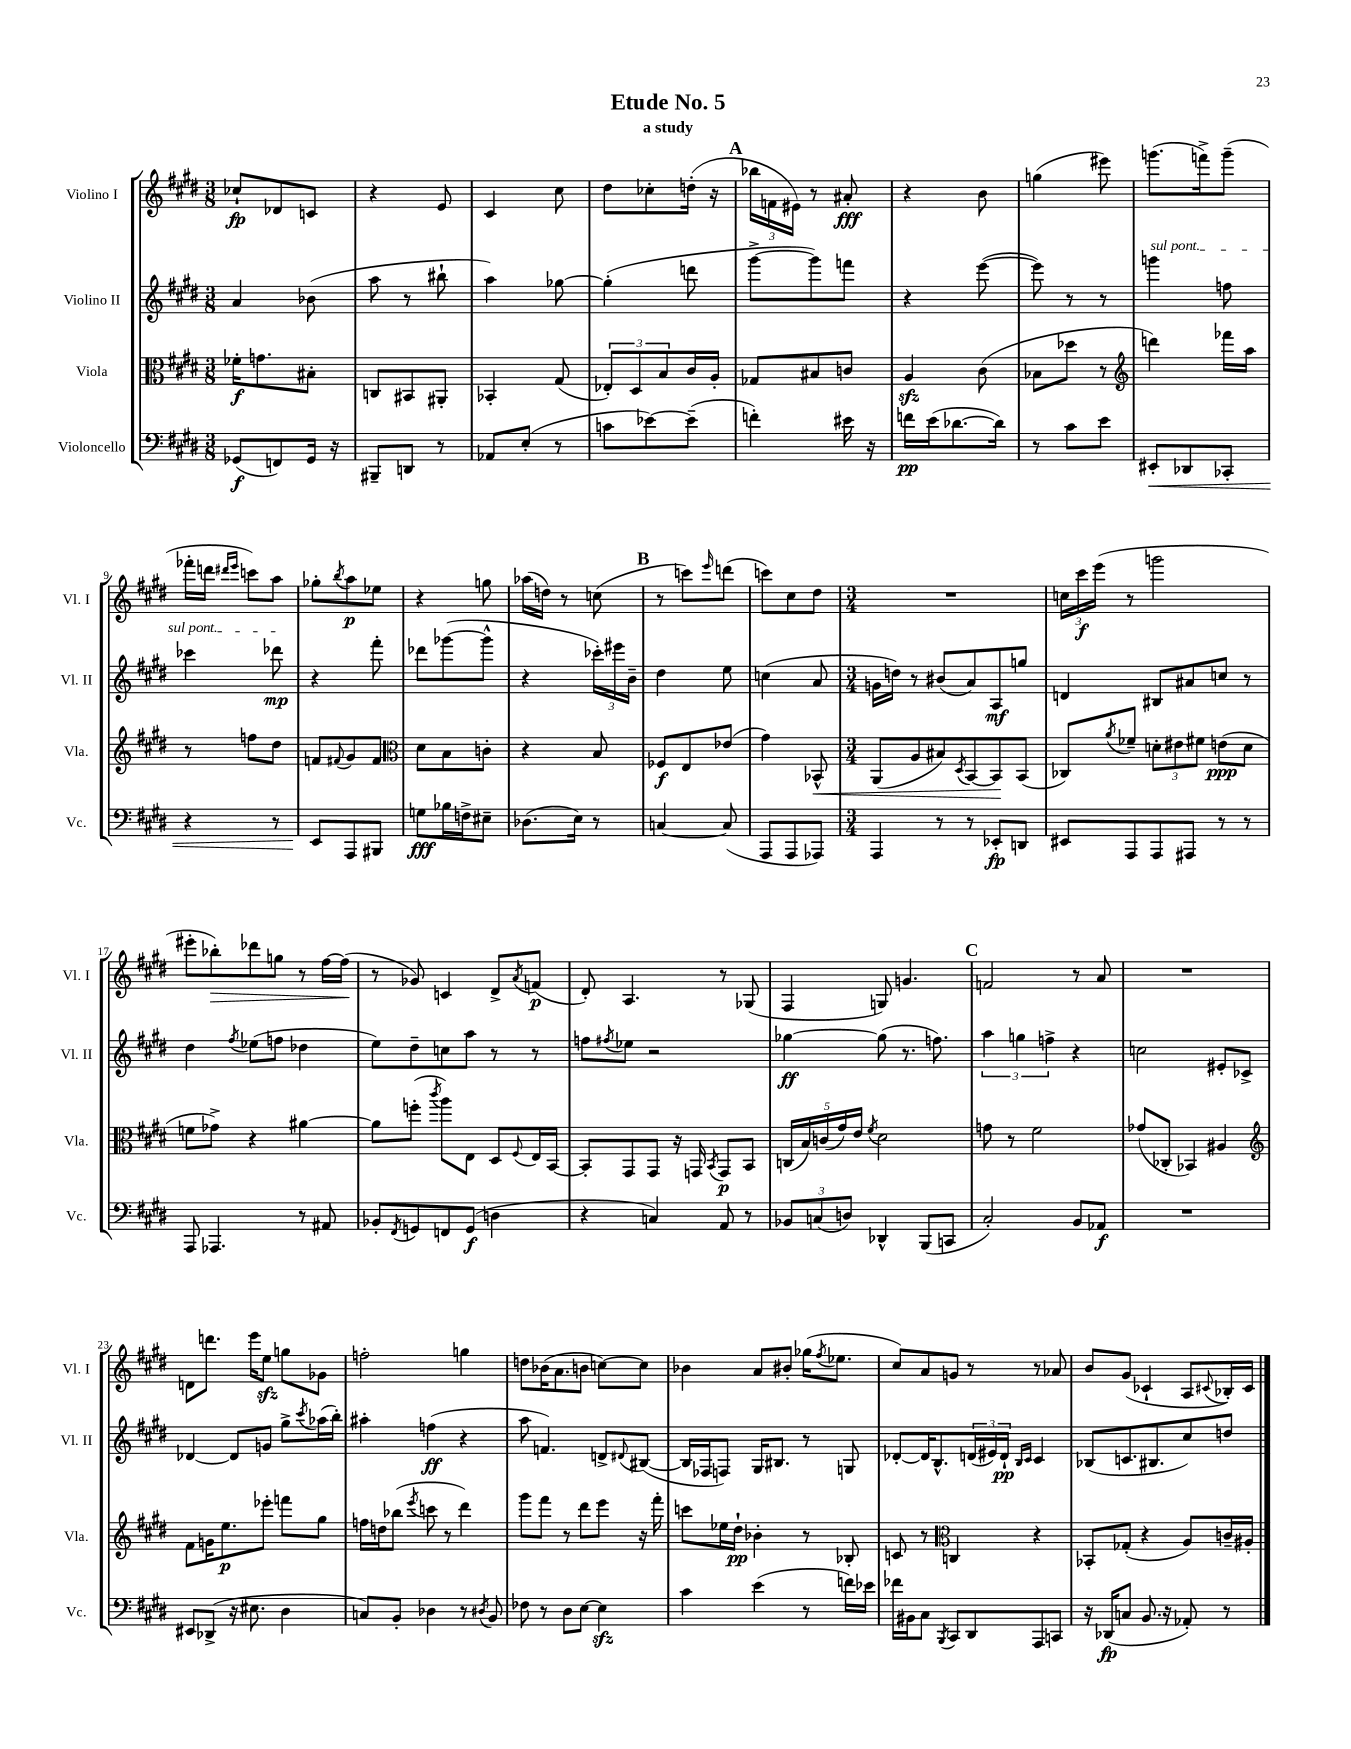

**kern	**kern	**kern	**kern
*staff4	*staff3	*staff2	*staff1
*clefF4	*clefC3	*clefG2	*clefG2
*k[f#c#g#d#]	*k[f#c#g#d#]	*k[f#c#g#d#]	*k[f#c#g#d#]
*M3/8	*M3/8	*M3/8	*M3/8
(8GG-	16f-'	4a	8cc-`
.	8.g	.	.
8FF)	.	.	8d-
16GG-	8B#'	(8b-	8c
16r	.	.	.
=	=	=	=
8BBB#~	8C	8aa	4r
8DD	8BB#	8r	.
8r	8AA#'	8bb#`	8e
=	=	=	=
8AA-	4BB-'	4aa)	4c#
(8E'	.	.	.
8r	(8G#	[8gg-	8cc#
=	=	=	=
8c	12E-')	(4gg-']	8dd#
.	12D#	.	.
[8e-)	.	.	8cc-'
.	12B	.	.
(8e-~]	16c#	8ddd	(16dd'
.	16A'	.	16r
=	=	=	=
4f')	8G-	[8ggg#^	24bb-
.	.	.	24f
.	.	.	24e#)
.	8B#	8ggg#])	8r
16e#	8c	8fff	8a#'
16r	.	.	.
=	=	=	=
16f	4A	4r	4r
(16e	.	.	.
[8.d-	.	.	.
.	(8c#	([8eee	8b
16d-])	.	.	.
=	=	=	=
8r	8B-	8eee])	(4gg
8c#	8dd-	8r	.
8e	8r	8r	8eee#)
=	=	=	=
*	*clefG2	*	*
8EE#'	4ddd)	4ggg	(8.ggg
8DD-	.	.	.
.	.	.	16fff^)
8CC-'	16fff-	8ff	(8ggg~
.	16aa	.	.
=	=	=	=
4r	8r	4ccc-	16fff-'
.	.	.	16ddd
.	.	.	16qqddd#
.	.	.	16qqeee
.	8ff	.	8ccc)
8r	8dd#	8ddd-	8aa
=	=	=	=
8EE	8f	4r	8gg-'
.	8qqf#	.	8qbb
8AAA	8g#	.	8aa
8BBB#	8f#	8fff#'	8ee-
=	=	=	=
*	*clefC3	*	*
8G	8d#	8ddd-	4r
16B-	8B	([8ggg-	.
16F^	.	.	.
8E#~	8c'	8ggg-^^]	8gg
=	=	=	=
(8.D-	4r	4r	(16aa-
.	.	.	16dd)
.	.	.	8r
16E)	.	.	.
8r	8B	24ccc-')	(8cc
.	.	24eee#	.
.	.	24b~	.
=	=	=	=
[4C	8F-	4dd#	8r
.	8E	.	8ccc)
.	.	.	16qqeee
(8C]	(8e-	8ee	(8ddd
=	=	=	=
8AAA	4g#)	(4cc	8ccc)
8AAA	.	.	8cc#
8AAA-)	8BB-^^	8a	8dd#
=	=	=	=
*M3/4	*M3/4	*M3/4	*M3/4
4AAA	(8AA	16g	2.r
.	.	16dd)	.
.	8A	8r	.
8r	8B#)	(8b#	.
.	8qD#	.	.
8r	[8BB	8a)	.
8EE-'	8BB]	8A	.
8DD	(8BB	8gg	.
=	=	=	=
8EE#	8C-)	4d	24cc
.	.	.	24ccc#
.	.	.	(24eee
.	8qa	.	.
8AAA	8f-~	.	8r
8AAA	12d'	8B#	2ggg
.	12e#	.	.
8AAA#	.	8a#	.
.	12f#	.	.
8r	(8e	8cc	.
8r	8d	8r	.
=	=	=	=
8AAA	8f	4dd#	8eee#'
4.AAA-	8g-^)	.	8bb-')
.	.	8qff#	.
.	4r	(8ee-	8ddd-
.	.	8ff	8gg
8r	[4a#	4dd-	8r
8AA#	.	.	[16ff#
.	.	.	(16ff#]
=	=	=	=
8BB-'	8a#]	8ee)	8r
8qFF#	.	.	.
8GG	(8ff'	8dd#~	8g-)
.	8qccc#	.	.
8FF	8aa)	8cc	4c
(8GG	8E	8aa	.
4D	8D#	8r	8d#^
.	8qqF#	.	8qa
.	16E	8r	(8f
.	[16BB	.	.
=	=	=	=
4r	8BB']	8ff	8d#')
.	.	8qff#	.
.	8GG#	8ee-	4.A
4C)	8GG#	2r	.
.	16r	.	.
.	16GG	.	.
.	8qBB	.	.
8AA	8GG	.	8r
8r	8BB	.	(8G-
=	=	=	=
12BB-	(20C	[4gg-	4F#
.	20B)	.	.
(12C	.	.	.
.	(20c	.	.
.	20g#)	.	.
12D)	.	.	.
.	20e	.	.
.	8qf#	.	.
4DD-^^	2d#	(8gg-]	8G)
.	.	8.r	4.g
(8BBB	.	.	.
.	.	8.ff)	.
8CC	.	.	.
=	=	=	=
2C#')	8g	6aa	2f
.	8r	.	.
.	.	6gg	.
.	2f#	.	.
.	.	6ff^	.
8BB	.	4r	8r
8AA-	.	.	8a
=	=	=	=
2.r	(8g-	2cc	2.r
.	8C-'	.	.
.	4BB-)	.	.
.	4A#	8e#'	.
.	.	8c-^	.
=	=	=	=
*	*clefG2	*	*
8EE#	8f#	[4d-	8d
(8DD-^	16g	.	8.ddd
.	8.ee	.	.
16r	.	8d-]	.
8.E#	.	.	16eee
.	8eee-'	8g	8ee
4D#	8fff	8gg#^	8gg
.	.	8qccc#	.
.	8gg#	(16aa-	8g-
.	.	16bb')	.
=	=	=	=
8C)	16ff	4aa#'	2ff'
.	16dd	.	.
8BB'	(8bb-	.	.
.	8qeee	.	.
4D-	8ccc	(4ff	.
.	8r	.	.
8r	4ddd#)	4r	4gg
8qD#	.	.	.
8BB	.	.	.
=	=	=	=
8F-	8ggg#	8aa	8dd
8r	8fff#	4.f)	(16b-
.	.	.	8.a
8D#	8r	.	.
[8E	8ddd#	.	8b
4E]	8eee	8d^	[8cc)
.	.	8qqd#	.
.	16r	([8B#	8cc]
.	16fff#'	.	.
=	=	=	=
4c#	8ccc	16B#]	4b-
.	.	16F-	.
.	16ee-	8F)	.
.	16dd#`	.	.
(4e	4b-'	16G#	8a
.	.	8.B#	.
.	.	.	8b#'
8r	8r	8r	(16gg-
.	.	.	8qff#
.	.	.	8.ee-
16f)	8B-'	8G	.
16e-	.	.	.
=	=	=	=
16f-	8c	[8d-'	8cc#)
16BB#	.	.	.
8C#	8r	16d-]	8a
.	.	8.B^^	.
*	*clefC3	*	*
8qBBB	.	.	.
8CC#	4C	.	8g
8DD#	.	(24d	8r
.	.	24e#)	.
.	.	24d`	.
.	.	16qqB	.
.	.	16qqc#	.
8AAA	4r	4c#	8r
8CC	.	.	8a-
=	=	=	=
16r	8BB-'	(8B-	8b
(16DD-	.	.	.
8C	(8G-'	8.c	(8g#
8.BB	4r	.	4c-`
.	.	8.B#	.
16r	.	.	.
8AA-')	8A)	8cc#)	8A
.	.	.	8qqc#
8r	16c~	8dd	16B-')
.	16A#'	.	16c#
==	==	==	==
*-	*-	*-	*-
